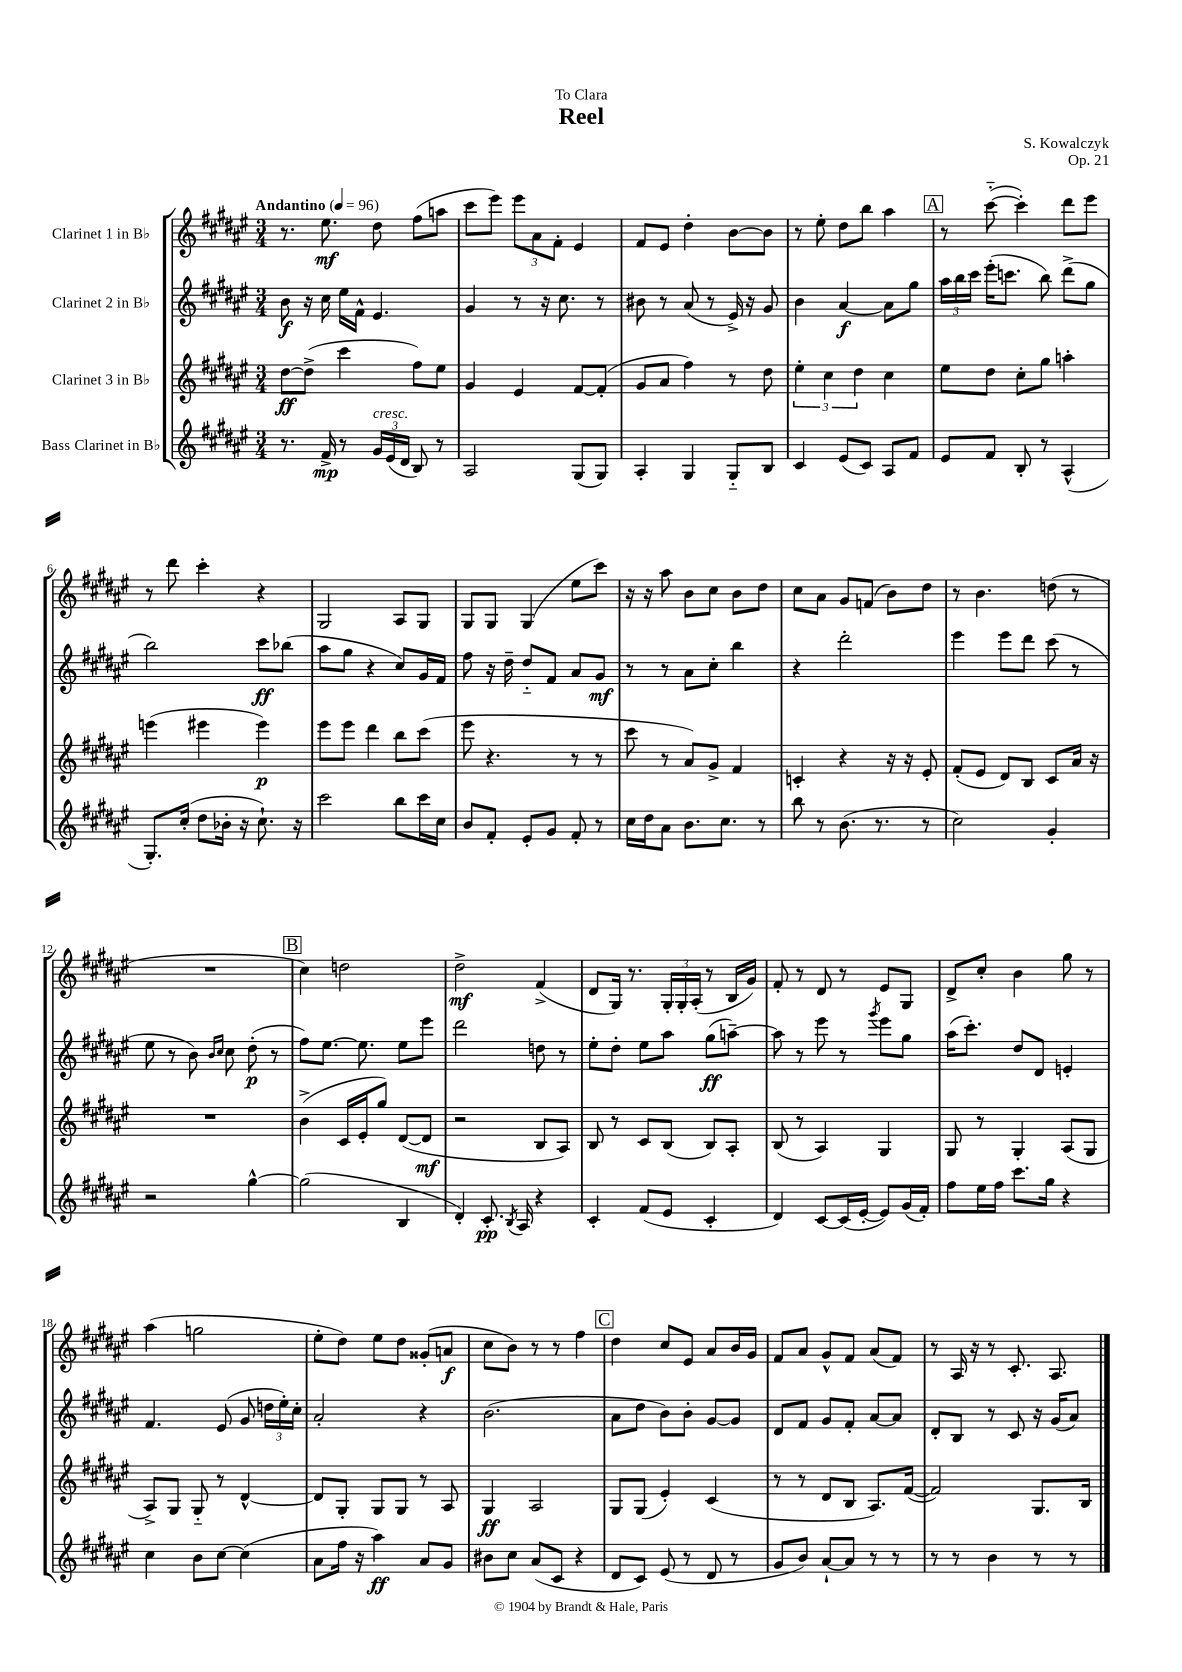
\header { title = "Reel" composer = "S. Kowalczyk" dedication = "To Clara" opus = "Op. 21" }
<<
\new StaffGroup <<
\new Staff = "s0" \with { instrumentName = "Clarinet 1 in Bb" } {
    \clef treble \key fis \major \numericTimeSignature \time 3/4 \tempo "Andantino" 4 = 96
    \autoBeamOff r8. eis''8.\mf dis''8 fis''8[( a''8] |
    cis'''8[ eis'''8]) \tuplet 3/2 { eis'''8[ ais'8 fis'8]-. } eis'4 |
    fis'8[ eis'8] dis''4-. b'8[~ b'8] |
    r8 eis''8-. dis''8[ b''8] ais''4 |
    \mark \markup { \box "A" } r8 cis'''8~-_( cis'''4-.) dis'''8[ eis'''8] |
    r8 dis'''8 cis'''4-. r4 |
    gis2 ais8[ gis8] |
    gis8[ gis8] gis4( eis''8[ cis'''8]) |
    r16 r16 ais''8 b'8[ cis''8] b'8[ dis''8] |
    cis''8[ ais'8] gis'8[ f'8]( b'8[) dis''8] |
    r8 b'4. d''8( r8 |
    R2. |
    \mark \markup { \box "B" } cis''4) d''2 |
    dis''2->\mf fis'4->( |
    dis'8[ gis16]) r8. \tuplet 3/2 { gis16[-. gis16-. ais16]-.( } r8 b16[ gis'16]) |
    fis'8-. r8 dis'8 r8 eis'8[ gis8] |
    dis'8[-> cis''8]-. b'4 gis''8 r8 |
    ais''4( g''2 |
    eis''8[-. dis''8]) eis''8[ dis''8] gisis'8[-.( a'8]\f |
    cis''8[ b'8]) r8 r8 fis''4 |
    \mark \markup { \box "C" } dis''4 cis''8[ eis'8] ais'8[ b'16 gis'16] |
    fis'8[ ais'8] gis'8[-^ fis'8] ais'8[( fis'8]) |
    r8 ais16 r16 r8 cis'8.-. ais8. \bar "|." |
}
\new Staff = "s1" \with { instrumentName = "Clarinet 2 in Bb" } {
    \clef treble \key fis \major \numericTimeSignature \time 3/4
    \autoBeamOff b'8\f r16 cis''16 eis''16[ fis'16]-^ eis'4. |
    gis'4 r8 r16 cis''8. r8 |
    bis'8 r8 ais'8( r8 eis'16->) r16 gis'8 |
    b'4 ais'4~\f ais'8[ gis''8] |
    \mark \markup { \box "A" } \tuplet 3/2 { ais''16[ b''16 cis'''16] } eis'''16[-.( c'''8.] b''8) dis'''8[->( gis''8] |
    b''2) cis'''8[\ff bes''8]( |
    ais''8[ gis''8] r4 cis''8[) gis'16 fis'16] |
    fis''8 r16 dis''16-- dis''8[-_ fis'8] ais'8[ gis'8]\mf |
    r8 r8 ais'8[ cis''8]-. b''4 |
    r4 dis'''2-. |
    eis'''4 eis'''8[ dis'''8] cis'''8( r8 |
    eis''8 r8 b'8) \grace { b'16[ cis''16] } cis''8 dis''8-.\p( r8 |
    \mark \markup { \box "B" } fis''8[) eis''8.]~ eis''8. eis''8[ eis'''8] |
    dis'''2 d''8 r8 |
    eis''8[-. dis''8]-. eis''8[ ais''8] gis''8[\ff( a''8]~--) |
    a''8 r8 eis'''8 r8 \acciaccatura { gis'''8 } eis'''8[ gis''8] |
    ais''16[( cis'''8.]-.) dis''8[ dis'8] e'4-. |
    fis'4. eis'8( gis'8 \tuplet 3/2 { d''16[ eis''16-.) cis''16]-. } |
    ais'2-. r4 |
    b'2.( |
    \mark \markup { \box "C" } ais'8[ dis''8] b'8[) b'8]-. gis'8[~ gis'8] |
    dis'8[ fis'8] gis'8[ fis'8]-. ais'8[~ ais'8] |
    dis'8[-. b8] r8 cis'8 r16 gis'16[( ais'8]) \bar "|." |
}
\new Staff = "s2" \with { instrumentName = "Clarinet 3 in Bb" } {
    \clef treble \key fis \major \numericTimeSignature \time 3/4
    \autoBeamOff dis''8[~\ff dis''8]->( cis'''4 fis''8[) eis''8] |
    gis'4 eis'4 fis'8[~ fis'8]-.( |
    gis'8[ ais'8] fis''4) r8 dis''8 |
    \tuplet 3/2 { eis''4-. cis''4 dis''4 } cis''4 |
    \mark \markup { \box "A" } eis''8[ dis''8] cis''8[-. gis''8] a''4-. |
    e'''4( eis'''4 eis'''4\p) |
    eis'''8[ eis'''8] dis'''4 b''8[ cis'''8]( |
    eis'''8 r4. r8 r8 |
    cis'''8 r8 ais'8[) gis'8]-> fis'4 |
    c'4-. r4 r16 r16 eis'8-. |
    fis'8[-.( eis'8] dis'8[) b8] cis'8[ ais'16] r16 |
    R2. |
    \mark \markup { \box "B" } b'4->( cis'16[ eis'16-. gis''8]) dis'8[~( dis'8]\mf |
    r2 b8[ ais8]) |
    b8 r8 cis'8[ b8]( b8[) ais8]-. |
    b8( r8 ais4) gis4 |
    gis8 r8 gis4-. ais8[( gis8] |
    ais8[->) gis8] gis8-_ r8 dis'4~-^ |
    dis'8[ gis8]-. gis8[ gis8] r8 ais8 |
    gis4\ff ais2 |
    \mark \markup { \box "C" } gis8[ gis8]( eis'4-.) cis'4( |
    r8 r8 dis'8[ b8] ais8.[) fis'16]~( |
    fis'2) gis8.[ b16] \bar "|." |
}
\new Staff = "s3" \with { instrumentName = "Bass Clarinet in Bb" } {
    \clef treble \key fis \major \numericTimeSignature \time 3/4
    \autoBeamOff r8. fis'16->\mp r8 \tuplet 3/2 { gis'16[^\markup { \italic "cresc." } eis'16( dis'16] } b8) r8 |
    ais2 gis8[( gis8]) |
    ais4-. gis4 gis8[-_ b8] |
    cis'4 eis'8[( cis'8]) ais8[ fis'8] |
    \mark \markup { \box "A" } eis'8[ fis'8] b8-. r8 ais4-^( |
    gis8.[-.) cis''16]-.( dis''8[ bes'16]-. r16 cis''8.-!) r16 |
    cis'''2 b''8[ cis'''16 cis''16] |
    b'8[ fis'8]-. eis'8[-. gis'8] fis'8-. r8 |
    cis''16[ dis''16 ais'8] b'8.[ cis''8.] r8 |
    b''8 r8 b'8.( r8. r8 |
    cis''2) gis'4-. |
    r2 gis''4~-^ |
    \mark \markup { \box "B" } gis''2( b4 |
    dis'4-.) cis'8.-.\pp \acciaccatura { b8 } ais16 r4 |
    cis'4-. fis'8[( eis'8] cis'4-. |
    dis'4) cis'8[~ cis'16( eis'16]~-. eis'8[) gis'16( fis'16]-.) |
    fis''8[ eis''16 fis''16] cis'''8.[ gis''16] r4 |
    cis''4 b'8[ cis''8]~ cis''4( |
    ais'8[ fis''16] r16 ais''4\ff) ais'8[ gis'8] |
    bis'8[ cis''8] ais'8[( cis'8] r4 |
    \mark \markup { \box "C" } dis'8[ cis'8]) eis'8( r8 dis'8 r8 |
    gis'8[ b'8]) ais'8[~-! ais'8] r8 r8 |
    r8 r8 b'4 r8 r8 \bar "|." |
}
>>
>>
